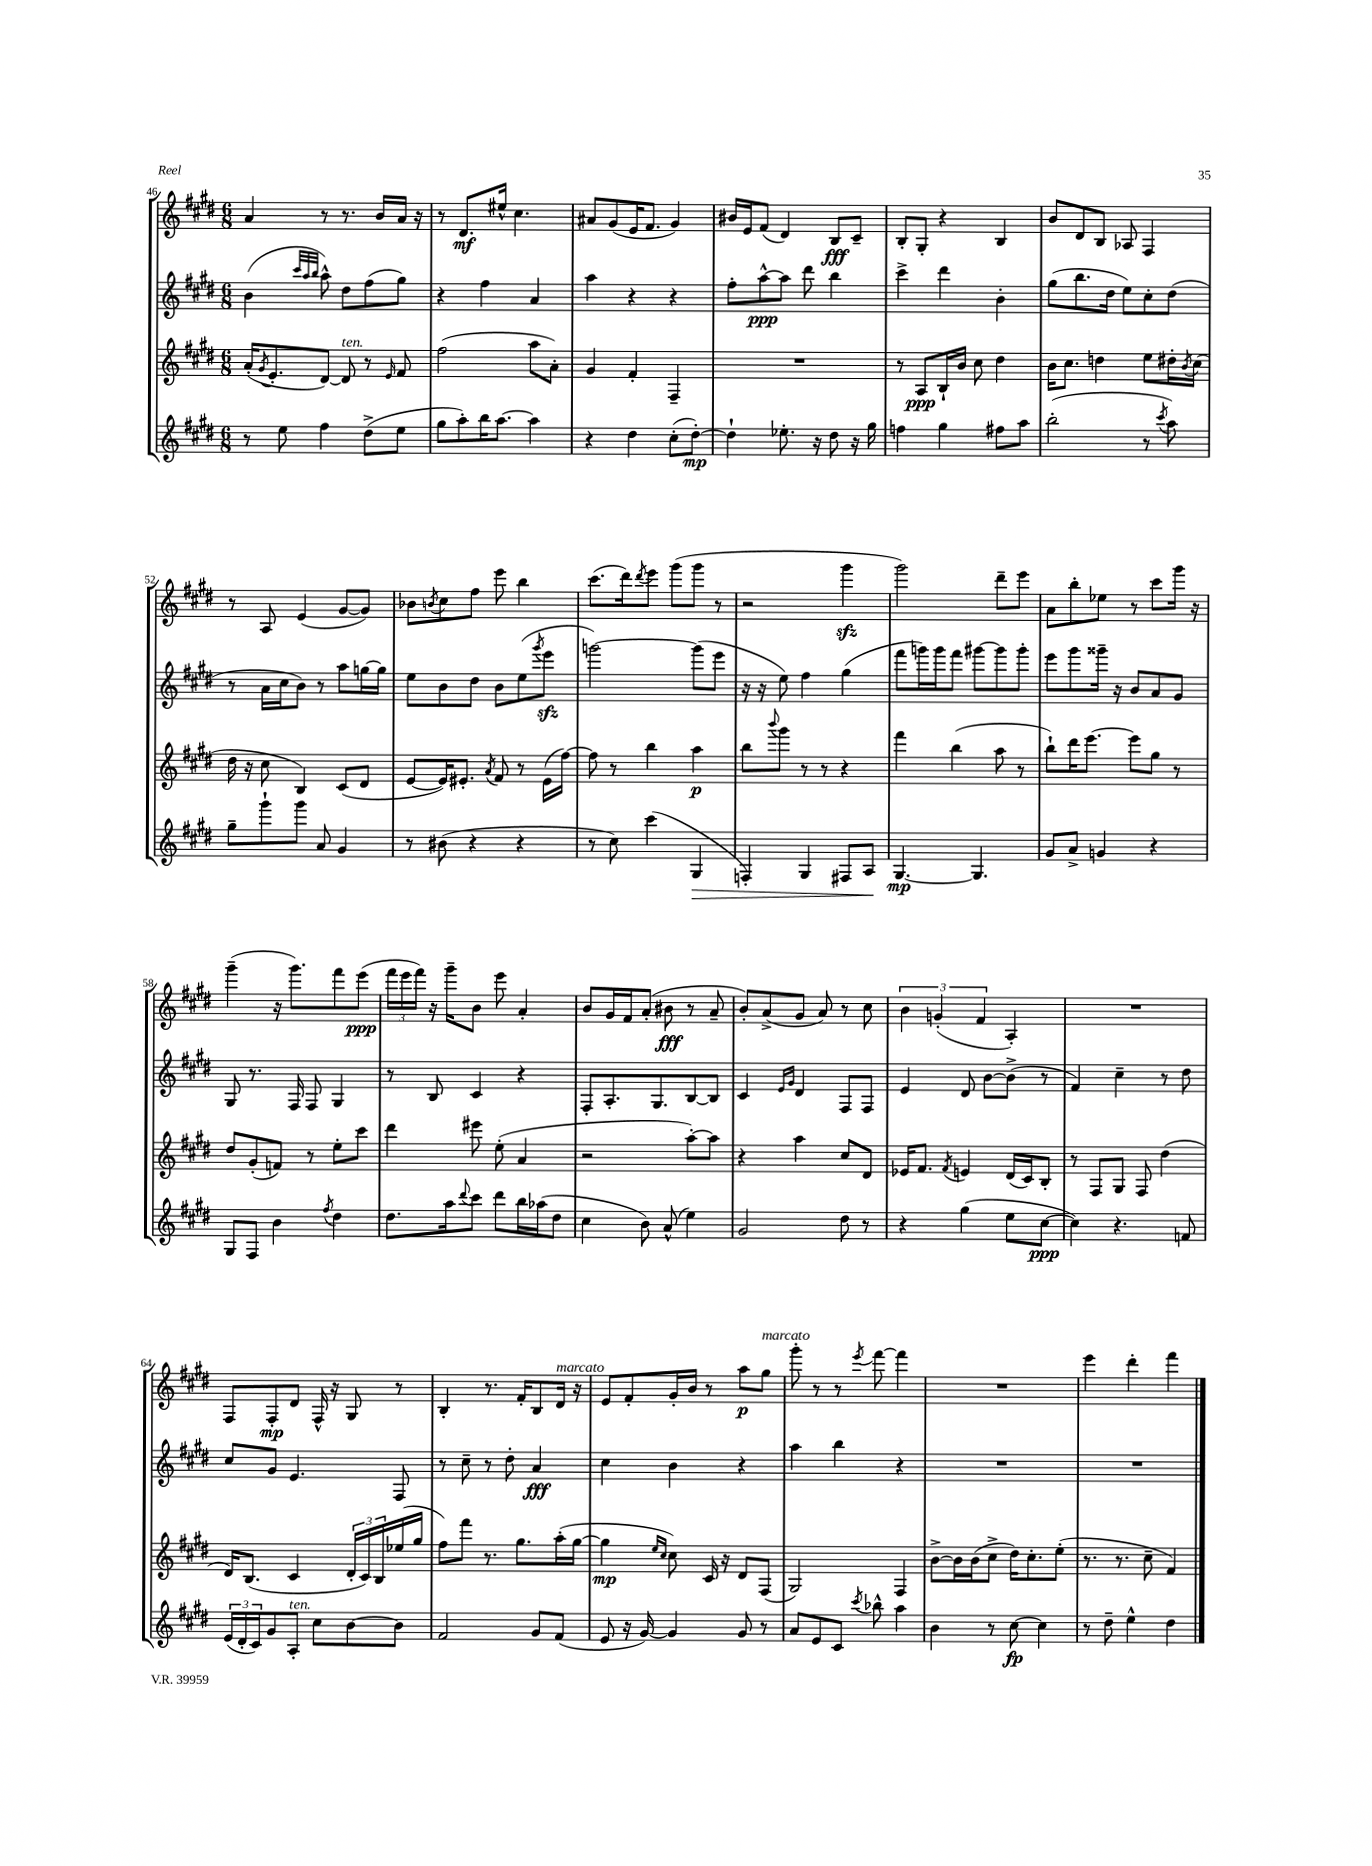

**kern	**kern	**kern	**kern
*staff4	*staff3	*staff2	*staff1
*clefG2	*clefG2	*clefG2	*clefG2
*k[f#c#g#d#]	*k[f#c#g#d#]	*k[f#c#g#d#]	*k[f#c#g#d#]
*M6/8	*M6/8	*M6/8	*M6/8
8r	(16a'	(4b	4a
.	8qg#	.	.
.	8.e'	.	.
8ee	.	.	.
.	.	32qqccc#	.
.	.	32qqaa	.
.	.	32qqbb	.
4ff#	[8d#)	8aa^^)	8r
.	8d#]	8dd#	8.r
(8dd#^	8r	(8ff#	.
.	.	.	16b
.	16qqe	.	.
8ee	8f#	8gg#)	16a
.	.	.	16r
=	=	=	=
8gg#	(2ff#	4r	8r
8aa')	.	.	8.d#
16bb	.	4ff#	.
[8.aa	.	.	16ee#^^
.	.	.	4.cc#
4aa]	8aa	4a	.
.	8a')	.	.
=	=	=	=
4r	4g#	4aa	8a#
.	.	.	(8g#
4dd#	4f#'	4r	16e
.	.	.	8.f#
(8cc#'	4F#~	4r	4g#)
[8dd#')	.	.	.
=	=	=	=
4dd#`]	2.r	8ff#'	16b#
.	.	.	16e
.	.	[8aa^^	(8f#
8.ee-'	.	8aa]	4d#)
.	.	8ddd#	.
16r	.	.	.
8dd#	.	4bb	8B
16r	.	.	8c#~
16gg#	.	.	.
=	=	=	=
4ff	8r	4ccc#^	8B'
.	8A	.	8G#'
4gg#	16B`	4ddd#	4r
.	16b	.	.
.	8cc#	.	.
8ff#	4dd#	4b'	4B
8aa	.	.	.
=	=	=	=
(2bb'	16b	(8gg#	8b
.	8.cc#	.	.
.	.	8.bb	8d#
.	4dd	.	8B
.	.	16dd#	.
.	.	8ee)	8A-
8r	8ee	8cc#'	4F#
8qccc#	.	.	.
8aa)	16dd#'	(8dd#	.
.	8qb	.	.
.	(16cc#	.	.
=	=	=	=
8gg#~	16dd#	8r	8r
.	16r	.	.
8ggg#`	8cc#	16a	8A
.	.	16cc#	.
8ggg#	4B)	8b)	(4e
8a	.	8r	.
4g#	(8c#	8aa	[8g#
.	8d#	[16gg	8g#])
.	.	16gg]	.
=	=	=	=
8r	[8e	8ee	8b-
.	.	.	8qb
(8b#	16e])	8b	8cc#
.	8.e#'	.	.
4r	.	8dd#	8ff#
.	8qa	.	.
.	8f#	8b	8eee
4r	8r	(8ee	4bb
.	.	8qggg#	.
.	(16e#	8eee	.
.	[16ff#)	.	.
=	=	=	=
8r	8ff#]	[2ggg)	(8.ccc#
8cc#)	8r	.	.
.	.	.	16ddd#)
.	.	.	8qddd#
(4ccc#	4bb	.	8eee
.	.	.	(8ggg#
4G#	4aa	(8ggg]	8ggg#
.	.	8eee	8r
=	=	=	=
4F')	8bb	16r	2r
.	.	16r	.
.	8qqbbb	.	.
.	8ggg#	8ee)	.
4G#	8r	4ff#	.
.	8r	.	.
8F#	4r	(4gg#	4ggg#
8A	.	.	.
=	=	=	=
[4.G#	4fff#	8fff#	2ggg#)
.	.	16ggg)	.
.	.	16ggg	.
.	(4bb	8fff#	.
4.G#]	.	[8ggg#	.
.	8aa	8ggg#]	8ddd#~
.	8r	8ggg#'	8eee
=	=	=	=
8g#	8bb`)	8eee	8a
8a^	16ddd#	8ggg#	8bb'
.	[8.eee	.	.
4g	.	16ggg##~	8ee-
.	.	16r	.
.	8eee]	8b	8r
4r	8gg#	8a	8ccc#
.	8r	8g#	16ggg#
.	.	.	16r
=	=	=	=
8G#	8dd#	8G#	(4ggg#~
8F#	(8g#'	8.r	.
4b	8f)	.	16r
.	.	16F#	8.ggg#)
.	8r	8F#	.
8qff#	.	.	.
4dd#	8ee'	4G#	8fff#
.	8ccc#	.	(8eee
=	=	=	=
8.dd#	4ddd#	8r	24fff#
.	.	.	24eee
.	.	.	24fff#)
.	.	8B	16r
16aa	.	.	16ggg#~
8qqddd#	.	.	.
8ccc#	8eee#	4c#	8b
8ddd#	(8ee'	.	8eee
16bb	4a	4r	4a'
(16aa-	.	.	.
8dd#	.	.	.
=	=	=	=
4cc#	2r	8F#'	8b
.	.	8.A'	16g#
.	.	.	16f#
8b)	.	.	(8a'
.	.	8.G#	.
(8a^^	.	.	8b#
4ee)	[8aa')	[8B	8r
.	8aa]	8B]	8a~
=	=	=	=
2g#	4r	4c#	8b')
.	.	.	(8a^
.	.	16qqe	.
.	.	16qqg#	.
.	4aa	4d#	8g#
.	.	.	8a)
8dd#	8cc#	8F#	8r
8r	8d#	8F#	8cc#
=	=	=	=
4r	16e-	4e	6b
.	8.f#	.	.
.	.	.	(6g'
.	8qf#	.	.
(4gg#	4e	8d#	.
.	.	.	6f#
.	.	[8b	.
8ee	(16d#	(8b^]	4A')
.	16c#)	.	.
[8cc#	8B'	8r	.
=	=	=	=
4cc#])	8r	4f#)	2.r
.	8F#	.	.
4.r	8G#	4cc#~	.
.	8F#	.	.
.	(4dd#	8r	.
8f	.	8dd#	.
=	=	=	=
(24e	16d#)	8cc#	8F#
24d#'	.	.	.
.	(8.B	.	.
24c#)	.	.	.
8g#	.	8g#	8F#'
8A'	4c#	4.e	8d#
8cc#	.	.	16F#^^
.	.	.	16r
[8b	24d#'	.	8G#
.	24c#)	.	.
.	24B	.	.
8b]	(16ee-	8F#	8r
.	16gg#	.	.
=	=	=	=
2f#	8ff#)	8r	4B'
.	8fff#	8cc#~	.
.	8.r	8r	8.r
.	.	8dd#'	.
.	8.gg#	.	16f#'
8g#	.	4a	8B
(8f#	(16aa'	.	16d#
.	[16gg#	.	16r
=	=	=	=
8e	4gg#]	4cc#	8e
16r	.	.	8f#'
[16g#)	.	.	.
.	16qqee	.	.
.	16qqcc#	.	.
4g#]	8cc#)	4b	16g#'
.	.	.	16b
.	16c#	.	8r
.	16r	.	.
8g#	8d#	4r	8aa
8r	(8F#	.	8gg#
=	=	=	=
8a	2G#)	4aa	8ggg#'
8e	.	.	8r
8c#	.	4bb	8r
8qccc#	.	.	8qeee
8bb-^^	.	.	[8fff#
4aa	4F#	4r	4fff#]
=	=	=	=
4b	[8b^	2.r	2.r
.	16b]	.	.
.	(16b	.	.
8r	8cc#^	.	.
[8cc#	16dd#)	.	.
.	8.cc#'	.	.
4cc#]	.	.	.
.	(8ee'	.	.
=	=	=	=
8r	8.r	2.r	4eee
8dd#~	.	.	.
.	8.r	.	.
4ee^^	.	.	4ddd#'
.	8cc#~	.	.
4dd#	4f#)	.	4fff#
==	==	==	==
*-	*-	*-	*-
